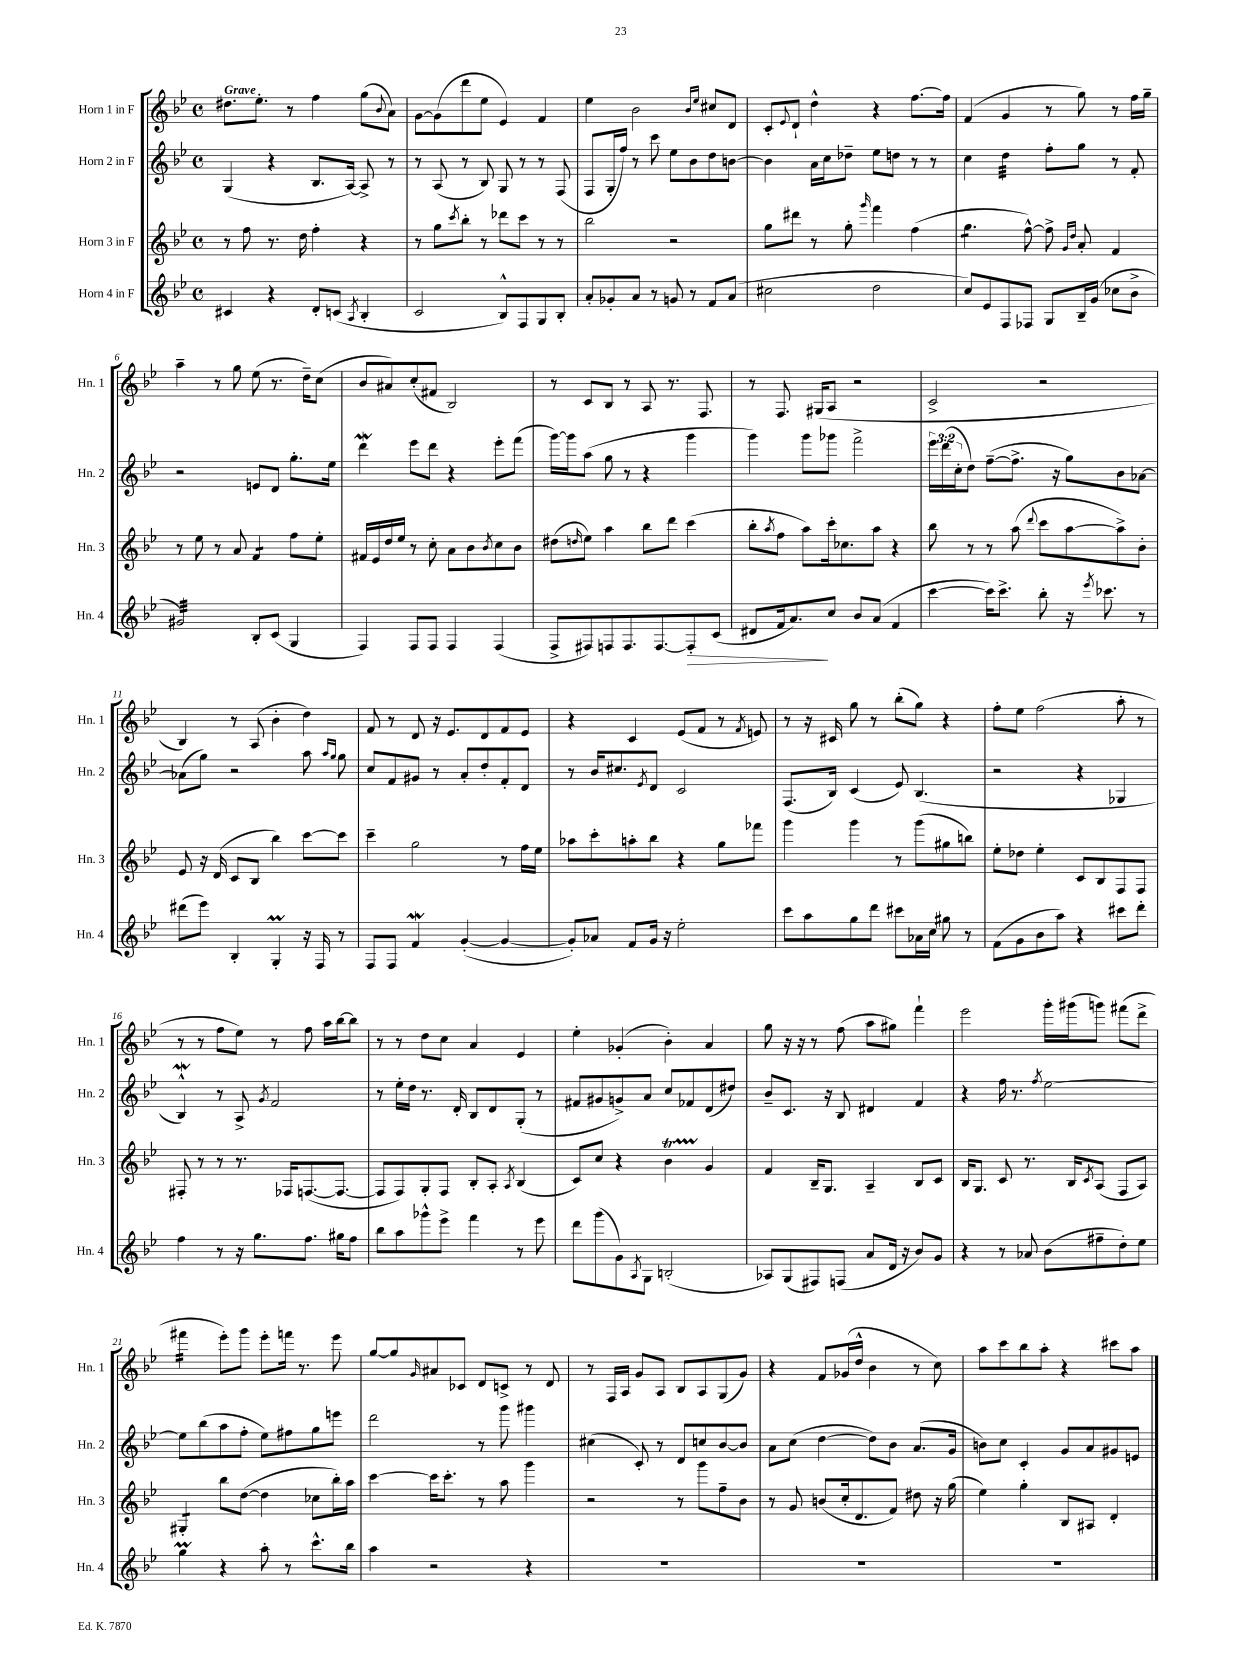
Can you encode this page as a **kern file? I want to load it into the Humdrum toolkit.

**kern	**kern	**kern	**kern
*staff4	*staff3	*staff2	*staff1
*clefG2	*clefG2	*clefG2	*clefG2
*k[b-e-]	*k[b-e-]	*k[b-e-]	*k[b-e-]
*M4/4	*M4/4	*M4/4	*M4/4
*met(c)	*met(c)	*met(c)	*met(c)
4c#	8r	(4G	8.dd#
.	8ff	.	.
.	.	.	8.ee-'
4r	8.r	4r	.
.	.	.	8r
.	16dd	.	.
8d'	4ff'	8.B-	4ff
(8c	.	.	.
.	.	[16A)	.
8qA	.	.	.
4B-'	4r	8A^]	(8gg
.	.	.	8qqb-
.	.	8r	8a)
=	=	=	=
2c	8r	8r	[8g
.	8gg	(8A	(8g]
.	8qccc	.	.
.	8bb-'	8r	8ddd
.	8r	8B-)	8ee-
8B-^^)	8ddd-	8G	4e-)
8F	8ccc	8r	.
8G	8r	8r	4f
8B-'	8r	(8F	.
=	=	=	=
8a'	2bb-	8F	4ee-
8g-'	.	16G'	.
.	.	16ff)	.
8a	.	8r	2b-
8r	.	8ccc	.
8g	2r	8ee-	.
8r	.	8b-	.
.	.	.	16qqb-
.	.	.	16qqee-
8f	.	8dd	8cc#
(8a	.	[8b	8d
=	=	=	=
2cc#	8gg	4b]	8c'
.	.	.	8qqe-
.	8ddd#	.	8d`
.	8r	16a	4dd^^
.	.	16cc	.
.	8gg'	8dd-~	.
.	16qqggg	.	.
2dd	4fff	8ee-	4r
.	.	8dd	.
.	(4ff	8r	[8.ff
.	.	8r	.
.	.	.	16ff]
=	=	=	=
8cc)	4.gg	4cc	(4f
8e-	.	.	.
8F	.	4dd	4g
8F-	[8ff^^)	.	.
8G	8ff^]	8ff'	8r
.	16qqg	.	.
.	16qqdd	.	.
16B-~	8a'	8gg	8gg)
(16g	.	.	.
8cc-	4f	8r	8r
8b-^	.	8f'	16ff
.	.	.	16gg~
=	=	=	=
2g#)	8r	2r	4aa~
.	8ee-	.	.
.	8r	.	8r
.	8a	.	8gg
8B-'	4f	8e	(8ee-
(8c	.	8d	8.r
4G	8ff	8.gg'	.
.	.	.	16dd~)
.	8ee-'	.	(8cc
.	.	16ee-	.
=	=	=	=
4F)	16f#	4ddd	8b-
.	16e-	.	.
.	16dd	.	8a#)
.	16ee-	.	.
8F	8r	8eee-	(8cc'
8F	8cc'	8ddd	8f#
4F	8a	4r	2B-)
.	8b-	.	.
.	8qb-	.	.
(4F	8cc	8eee-'	.
.	8b-	(8fff	.
=	=	=	=
8F^	(8dd#	[16ggg)	8r
.	.	16ggg]	.
.	16qqdd	.	.
8F#)	8ee-)	(8aa	8c
8F	4aa	8gg	8B-
8.F	.	8r	8r
.	8bb-	4r	8A
[8.F	.	.	.
.	8ddd	.	8.r
8F']	(4ccc	4ggg	.
.	.	.	8.F
(8c	.	.	.
=	=	=	=
8d#	8bb-'	4ggg)	8r
.	8qaa	.	.
16f	8ff	.	8.F
8.a)	.	.	.
.	8aa)	8ggg	.
.	.	.	(16G#
8cc	16ccc'	8ggg-	8A
.	8.cc-	.	.
8b-	.	2fff^	2r
(8a	8aa	.	.
4f	4r	.	.
=	=	=	=
[4ccc	8bb-	24eee-	2c^
.	.	(24ddd	.
.	.	24cc'	.
.	8r	8dd)	.
16ccc])	8r	([8ff~	.
8.ccc^	.	.	.
.	(8aa	8.ff^]	.
.	8qqddd	.	.
8bb-'	8ccc	.	2r
.	.	16r	.
16r	[8aa	8gg)	.
8qeee-	.	.	.
8.ccc-	.	.	.
.	8aa^])	8b-	.
8r	8b-'	[8a-	.
=	=	=	=
(8ddd#	8e-	(8a-]	4B-)
8eee-)	16r	8gg)	.
.	(16d	.	.
4B-'	8c	2r	8r
.	8B-	.	(8A
4G'	4bb-)	.	4b-'
16r	[8ccc	8aa	4dd)
16F	.	.	.
.	.	16qqaa	.
.	.	16qqgg	.
8r	8ccc]	8gg	.
=	=	=	=
8F	4ccc~	8cc	8f
8F	.	8f	8r
4f	2gg	8g#	8d
.	.	8r	16r
.	.	.	8.e-
([4g'	.	8a'	.
.	.	8dd'	8d
4g_	8r	8f'	8f
.	16ff	8d	8e-
.	16ee-	.	.
=	=	=	=
8g'])	8aa-	8r	4r
8a-	8ccc'	16b-	.
.	.	8.cc#	.
8f	8aa'	.	4c
.	.	8qe-	.
16g	8bb-	8d	.
16r	.	.	.
2ee-'	4r	2c	(8e-
.	.	.	8f
.	8gg	.	8r
.	.	.	8qf
.	8fff-	.	8e)
=	=	=	=
8ccc	4ggg	(8.F	8r
8aa	.	.	16r
.	.	16B-)	16c#
8gg	4ggg	(4c	8gg
8ddd	.	.	8r
8ccc#	8r	8e-)	(8bb-'
16a-	(8ggg	(4.B-	8gg)
16cc	.	.	.
8gg#	8gg#	.	4r
8r	8bb)	.	.
=	=	=	=
(8f	8ee-'	2r	8ff'
8g	8dd-	.	8ee-
8b-	4ee-'	.	(2ff
8aa)	.	.	.
4r	8c	4r	.
.	8B-	.	.
8ccc#	8F	4G-	8aa'
8ddd'	8F	.	8r
=	=	=	=
4ff	8F#'	4B-^^)	8r
.	8r	.	8r
8r	8r	8r	8ff
16r	8.r	8A^	8ee-)
8.gg	.	.	.
.	.	8qg	.
.	.	2f	8r
.	16F-	.	.
8.ff	([8.F	.	8ff
.	.	.	16aa
16gg#	8.F_	.	[16bb-
8ff	.	.	8bb-]
=	=	=	=
8bb-	8F]	8r	8r
8aa	8F)	16ee-'	8r
.	.	16dd	.
8ggg-^^	8G'	8.r	8dd
8eee-^	8F	.	8cc
.	.	16d'	.
4fff	8B-'	8B-	4a
.	8A'	8d	.
.	8qA	.	.
8r	(4B-	(8G'	4e-
8eee-	.	8r	.
=	=	=	=
8ddd	8c)	8f#	4ee-'
(8ggg	8cc	8g#	.
8g)	4r	8g^)	(4g-'
8qA	.	.	.
8G	.	8a	.
(2B'	4b-	8cc	4b-')
.	.	8f-	.
.	4g	(8d	4a
.	.	8dd#)	.
=	=	=	=
8A-)	4f	8b-~	8gg
(8G	.	8.c	16r
.	.	.	16r
8F#)	16B-~	.	8r
.	8.G	16r	.
(8F	.	8B-	(8ff
8a	4A~	4d#	8aa
16d	.	.	8gg#)
16r	.	.	.
8b-)	8B-	4f	4fff`
8g	8c	.	.
=	=	=	=
4r	16B-	4r	2eee-
.	8.G	.	.
8r	8c	16ff	.
.	.	8.r	.
8a-	8.r	.	.
.	.	8qff	.
(8b-	.	[2ee-	16ggg'
.	16B-	.	(16ggg#
.	8qc	.	.
8ff#~	(8A	.	8ggg)
8dd')	8F	.	(8fff#
8ee-	8A)	.	8ddd^
=	=	=	=
4gg	4G#'	8ee-]	4fff#
.	.	(8bb-	.
4r	8bb-	8aa	8eee-')
.	([8dd	8ff'	8ggg
8aa'	4dd]	8ee-)	8eee-'
8r	.	8ff#	16fff
.	.	.	8.r
8.ccc^^	8cc-	8gg	.
.	16bb-')	8eee	8eee-
16bb-	16aa	.	.
=	=	=	=
4aa	[4ccc	2ddd	[8gg
.	.	.	8gg]
.	.	.	16qqg
2r	16ccc]	.	8a#
.	8.ccc'	.	.
.	.	.	8c-
.	8r	8r	8d
.	8aa	8ggg	8c^
4r	4ggg	4ggg#	8r
.	.	.	8d
=	=	=	=
1r	2r	(4cc#	8r
.	.	.	16F
.	.	.	16A
.	.	8c')	8g
.	.	8r	8A
.	8r	8d	8B-
.	8ggg	8cc	8A
.	8ff~	[8b-	(8G
.	8b-	8b-]	8g)
=	=	=	=
1r	8r	8a	4r
.	8g	(8cc	.
.	(8b	[4dd	8f
.	16cc'	.	(16g-
.	8.d	.	16dd^^
.	.	8dd])	4b-
.	8f)	8b-	.
.	8dd#	(8.a	8r
.	16r	.	8cc)
.	(16gg	16g	.
=	=	=	=
1r	4ee-)	8b)	8aa
.	.	8cc	8ccc
.	4gg'	4c'	8bb-
.	.	.	8aa'
.	8B-	8g	4r
.	8A#	8a	.
.	4d'	8g#	8ccc#
.	.	8e	8aa
==	==	==	==
*-	*-	*-	*-
